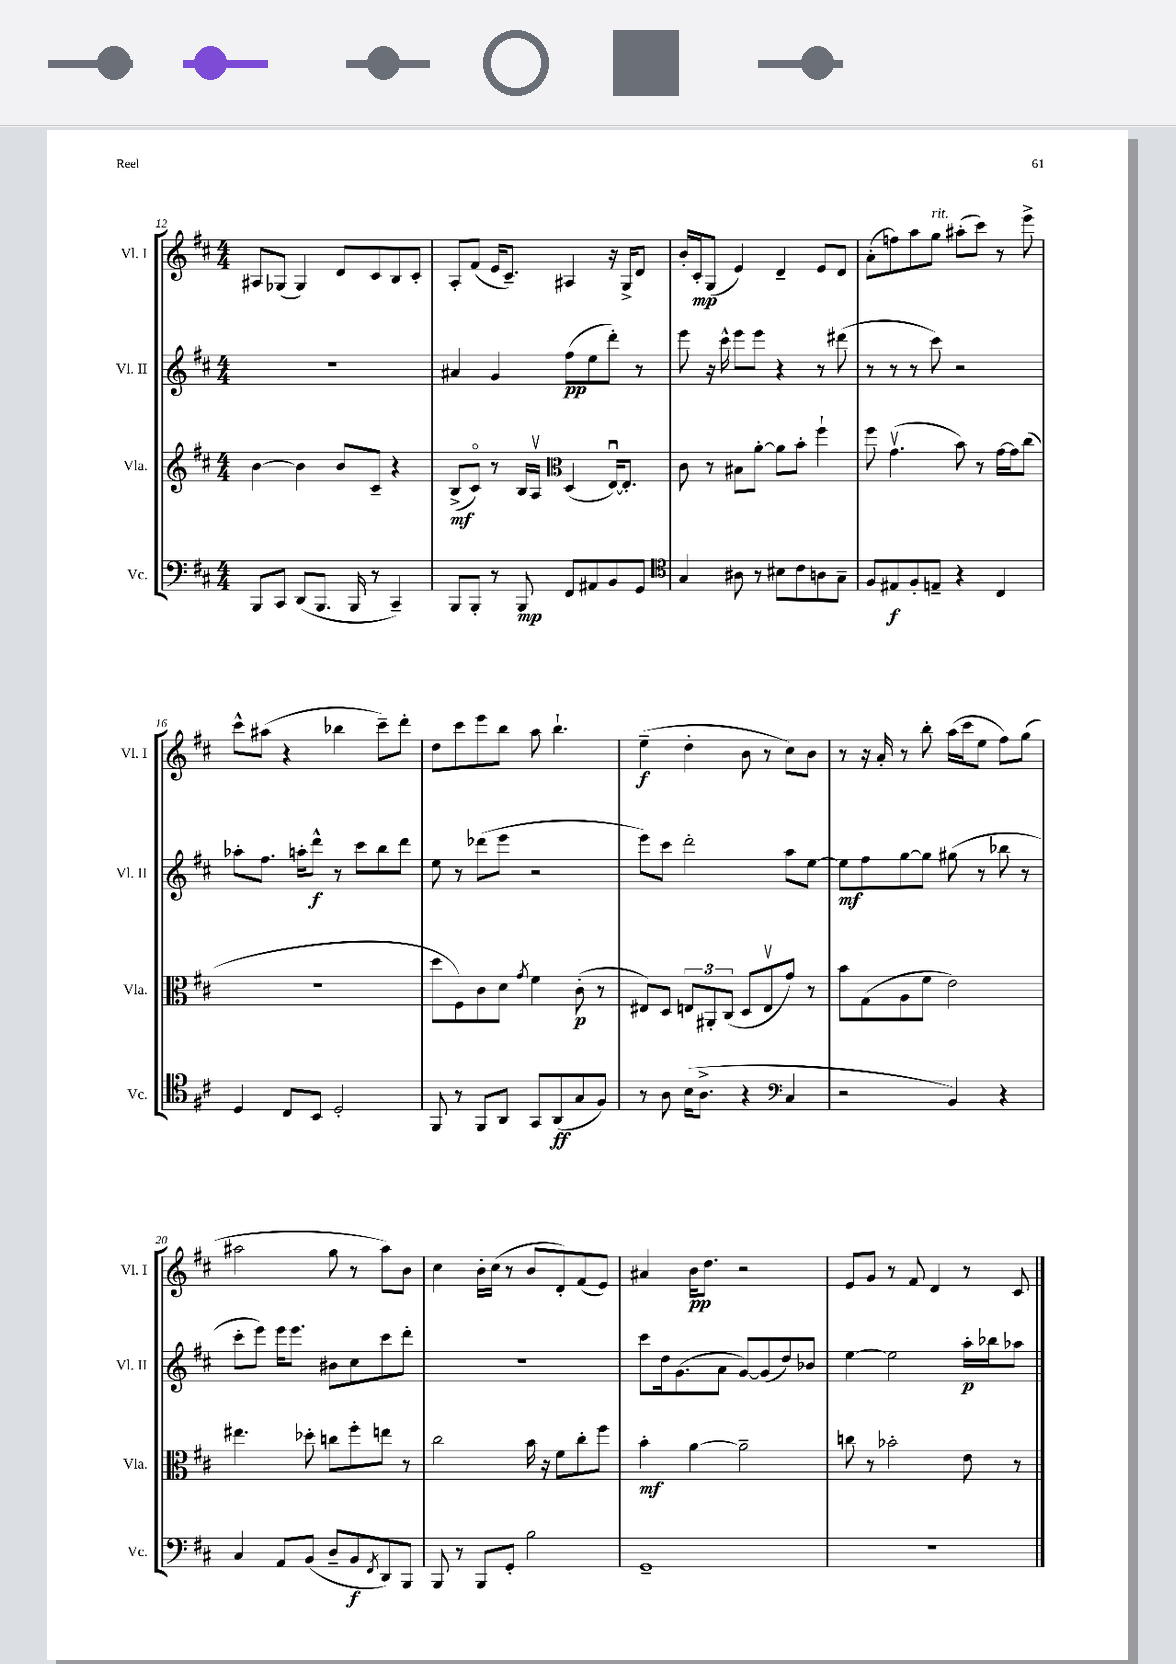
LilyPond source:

<<
\new StaffGroup <<
\new Staff = "s0" \with { instrumentName = "Vl. I" shortInstrumentName = "Vl. I" } {
    \clef treble \key d \major \numericTimeSignature \time 4/4
    ais8 ges8( ges4) d'8 cis'8 b8 cis'8-. |
    a8-. fis'8( e'16 cis'8.--) ais4 r16 g16-> d'8 |
    b'16-. cis'16-.\mp g8( e'4) d'4-- e'8 d'8 |
    a'8-.( f''8) a''8 g''8^\markup { \italic "rit." } ais''8-.( cis'''8) r8 e'''8-> |
    cis'''8-^ ais''8( r4 bes''4 cis'''8--) d'''8-. |
    d''8 cis'''8 e'''8 b''8 a''8 b''4.-! |
    e''4--\f( d''4-. b'8 r8 cis''8) b'8 |
    r8 r16 a'16-. r8 b''8-. a''16( cis'''16 e''8 fis''8) g''8( |
    ais''2 g''8 r8 ais''8) b'8 |
    cis''4 b'16-. cis''16( r8 b'8 d'8-.) fis'8( e'8) |
    ais'4 b'16\pp d''8. r2 |
    e'8 g'8 r8 fis'8 d'4 r8 cis'8 \bar "|." |
}
\new Staff = "s1" \with { instrumentName = "Vl. II" shortInstrumentName = "Vl. II" } {
    \clef treble \key d \major \numericTimeSignature \time 4/4
    R1 |
    ais'4 g'4 fis''8\pp( e''8 d'''8-.) r8 |
    e'''8 r16 cis'''16-^ e'''8 e'''8 r4 r8 dis'''8( |
    r8 r8 r8 cis'''8) r2 |
    aes''8-. fis''8. a''16-. d'''8-^\f r8 cis'''8 b''8 d'''8 |
    e''8 r8 des'''8( e'''8 r2 |
    e'''8) cis'''8 d'''2-. a''8 e''8~ |
    e''8\mf fis''8 g''8~ g''8 gis''8( r8 bes''8 r8 |
    cis'''8-. e'''8) e'''16 e'''8. bis'8 cis''8 cis'''8 d'''8-. |
    r1 |
    cis'''8 d''16 g'8.( a'8 g'8~) g'8( d''8) bes'8 |
    e''4~ e''2 a''16-.\p bes''16 aes''8 \bar "|." |
}
\new Staff = "s2" \with { instrumentName = "Vla." shortInstrumentName = "Vla." } {
    \clef treble \key d \major \numericTimeSignature \time 4/4
    b'4~ b'4 b'8 cis'8-- r4 |
    b8->\mf( cis'8\flageolet) r8 b16 a16\upbow \clef alto d4( e16~\downbow) e8.-. |
    cis'8 r8 bis8 a'8~-. a'8 b'8-. fis''4-! |
    fis''8 g'4.\upbow( b'8) r8 g'16~ g'16 cis''8( |
    R1 |
    d''8 fis8) cis'8 d'8 \acciaccatura { g'8 } fis'4 cis'8-.\p( r8 |
    eis8) d8 \tuplet 3/2 { e8 ais,8-. cis8( } d8 e8\upbow g'8) r8 |
    b'8 g8( a8 fis'8 e'2) |
    eis''4. des''8-. c''8 fis''8-. e''8 r8 |
    cis''2 b'16 r16 fis'8 cis''8-. fis''8 |
    b'4-.\mf a'4~ a'2-- |
    c''8 r8 bes'2-. e'8 r8 \bar "|." |
}
\new Staff = "s3" \with { instrumentName = "Vc." shortInstrumentName = "Vc." } {
    \clef bass \key d \major \numericTimeSignature \time 4/4
    b,,8 cis,8 d,8( b,,8. b,,16 r8 cis,4--) |
    b,,8 b,,8-. r8 b,,8\mp fis,8 ais,8 b,8 g,8 |
    \clef tenor g4 ais8 r8 bis8 cis'8 a8 g8-- |
    fis8 eis8\f fis8-. e8-- r4 cis4 |
    d4 cis8 b,8 d2-. |
    fis,8 r8 fis,8 a,8 g,8 a,8\ff( g8 fis8) |
    r8 a8 b16( a8.-> r4 \clef bass cis4 |
    r2 b,4) r4 |
    cis4 a,8 b,8( d8-- b,8\f \acciaccatura { fis,8 } d,8) b,,8 |
    b,,8 r8 b,,8 g,8-. b2 |
    g,1-- |
    R1 \bar "|." |
}
>>
>>
\layout { \context { \Score currentBarNumber = #12 } }
